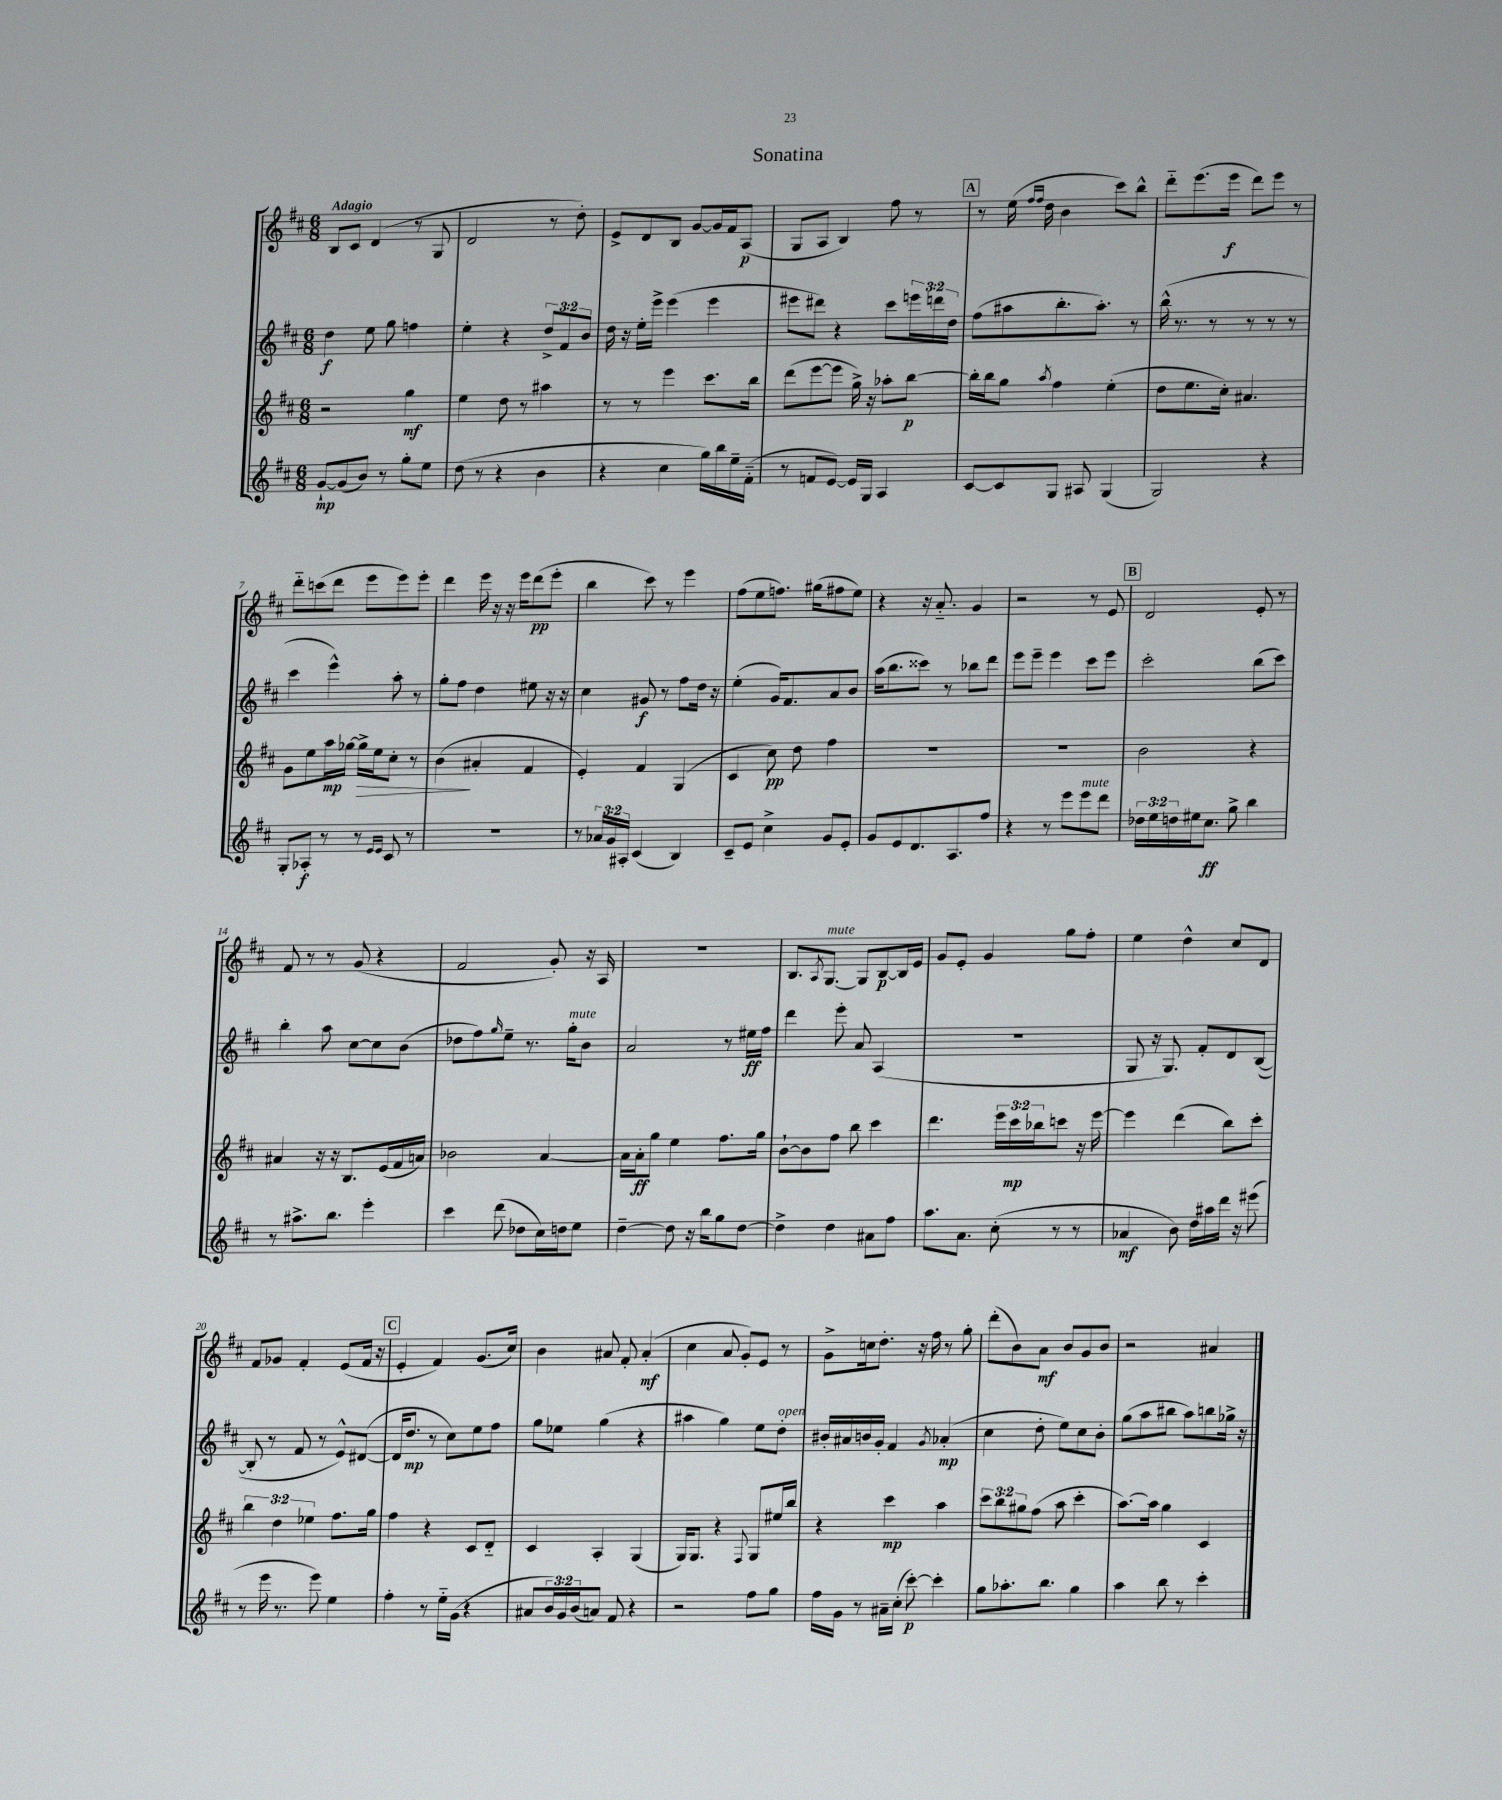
\header { title = "Sonatina" }
<<
\new StaffGroup <<
\new Staff = "s0" {
    \clef treble \key d \major \numericTimeSignature \time 6/8 \tempo "Adagio"
    b8 cis'8 d'4( r8 g8 |
    d'2 r8 d''8-.) |
    e'8-> d'8 b8 g'8~ g'16 fis'16 a8\p( |
    g8 a8 b4) fis''8 r8 |
    \mark \markup { \box "A" } r8 e''16( \grace { fis''16 fis''16 } d''16 b'4 cis'''8) b''8-^ |
    d'''8-_ e'''8.( e'''16\f d'''8) e'''8 r8 |
    d'''8-_ c'''8( d'''8 e'''8 e'''8) e'''8-. |
    d'''4 e'''16 r16 r16 e'''16 d'''8\pp( e'''8-. |
    b''4 cis'''8) r8 e'''4 |
    fis''8( e''8 f''8.) gis''16( fis''8 e''8) |
    r4 r16 a'8.-_ g'4 |
    r2 r8 e'8 |
    \mark \markup { \box "B" } d'2 e'8-. r8 |
    fis'8 r8 r8 g'8( r4 |
    fis'2 g'8-.) r16 a16 |
    R2. |
    b8. \acciaccatura { a8 } g8.~^\markup { \italic "mute" } g8 b8~\p b16 e'16 |
    g'8 e'8-. g'4 g''8 fis''8-. |
    e''4 d''4-^ cis''8 d'8 |
    fis'8 ges'8 fis'4-. e'8( fis'16 r16 |
    \mark \markup { \box "C" } e'4-. fis'4) g'8.( cis''16) |
    b'4 ais'8 fis'8-. ais'4-.\mf( |
    cis''4 a'8 g'8-.) e'8 r8 |
    g'8-> c''16 d''8.-. r16 fis''16 r8 g''8-. |
    d'''8-.( b'8) a'8\mf b'8 g'8 b'8 |
    r2 ais'4 \bar "|." |
}
\new Staff = "s1" {
    \clef treble \key d \major \numericTimeSignature \time 6/8 \override Staff.TupletNumber.text = #tuplet-number::calc-fraction-text
    d''4\f e''8 g''8 f''4 |
    e''4-. r4 \tuplet 3/2 { d''8-> fis'8 b'8 } |
    d''16 r16 e''16-. e'''16-> e'''4( e'''4 |
    eis'''8 dis'''8) r4 cis'''8 \tuplet 3/2 { e'''16 d'''16 d''16 } |
    \mark \markup { \box "A" } fis''8( ais''8 b''8.-. ais''8.-.) r8 |
    b''16-^( r8. r8 r8 r8 r8 |
    cis'''4 e'''4-^) a''8-. r8 |
    g''8-. fis''8 d''4 eis''8 r16 r16 |
    cis''4 gis'8\f r8 fis''8 d''16 r16 |
    e''4-.( g'16) fis'8. a'8 b'8 |
    a''16( b''8. cisis'''8) r8 bes''8 d'''8 |
    e'''8 e'''8-- e'''4 cis'''8 e'''8 |
    \mark \markup { \box "B" } cis'''2-. b''8( cis'''8) |
    b''4-. a''8 cis''8~ cis''8 b'8( |
    des''8 fis''8) \grace { g''16 } e''8-- r8. g''16-.^\markup { \italic "mute" } b'8 |
    a'2 r8 eis''16\ff fis''16 |
    d'''4 e'''8-. a'8 a4( |
    R2. |
    g8 r16 g8.) fis'8-. d'8 b8~( |
    b8-. r8 fis'8 r8 e'8-^) dis'8~( |
    \mark \markup { \box "C" } dis'16 d''8.\mp r8 cis''8) e''8 fis''8 |
    g''8 ees''8 g''4( r4 |
    ais''4 g''4) e''8 d''8-.^\markup { \italic "open" } |
    bis'16-. ais'16 b'16 g'16-. fis'4 \acciaccatura { g'8 } aes'4-.\mp( |
    cis''4 d''8-. e''8) cis''8 b'8-. |
    g''8( a''8 bis''8 a''8) b''8 ges''16-> r16 \bar "|." |
}
\new Staff = "s2" {
    \clef treble \key d \major \numericTimeSignature \time 6/8 \override Staff.TupletNumber.text = #tuplet-number::calc-fraction-text
    r2 g''4\mf |
    e''4 d''8 r8 ais''4 |
    r8 r8 e'''4 cis'''8. b''16 |
    d'''8( e'''8~ e'''8 g''16->) r16 aes''8-. b''8~\p |
    \mark \markup { \box "A" } b''16-. b''16 g''8 \acciaccatura { a''8 } fis''4 e''4-.( |
    d''8 e''8. cis''16-.) ais'4. |
    g'8 e''8 a''16\mp ges''16~ ges''16->\> e''16 cis''8-. r8 |
    b'4\!( ais'4-. fis'4 |
    e'4-.) fis'4 g4( |
    cis'4 cis''8\pp) d''8 fis''4 |
    R2. |
    R2. |
    \mark \markup { \box "B" } b'2 r4 |
    ais'4 r16 r16 b8. e'16( fis'16 a'16) |
    bes'2 a'4~ |
    a'16 a'16-.\ff g''8 e''4 fis''8. g''16 |
    b'8~-! b'8 fis''8 b''8 cis'''4 |
    d'''4. \tuplet 3/2 { e'''16 cis'''16\mp bes''16 } c'''8 r16 e'''16~ |
    e'''4 d'''4( b''8) cis'''8-. |
    \tuplet 3/2 { b''4 d''4 ees''4 } fis''8. g''16 |
    \mark \markup { \box "C" } fis''4 r4 cis'8 d'8-_ |
    cis'4 a4-. g4( |
    g16) g8. r4 \appoggiatura { fis8 } g8 eis''16 b''16 |
    r4 cis'''4\mp a''4 |
    \tuplet 3/2 { cis'''8 b''8 gis''8 } fis''8( a''8 cis'''4-. |
    a''8.~) a''16 g''4 cis'4 \bar "|." |
}
\new Staff = "s3" {
    \clef treble \key d \major \numericTimeSignature \time 6/8 \override Staff.TupletNumber.text = #tuplet-number::calc-fraction-text
    g'8~-!\mp g'8( b'8) r8 g''8-. e''8 |
    d''8( r8 r4 b'4 |
    r4 cis''4 g''16) b''16 e''16-- fis'16-_( |
    r8 f'8 e'8~) e'16 g16 a4 |
    \mark \markup { \box "A" } cis'8~ cis'8 g8 ais8 g4( |
    g2) r4 |
    g8-. aes8-.\f r8 r8 \grace { e'16 e'16 } cis'8 r8 |
    r2. |
    r8 \tuplet 3/2 { aes'16 g'16 ais16-. } cis'4( b4) |
    cis'8-- e'8 cis''4-> g'8 e'8-. |
    g'8 e'8 d'8. a8. fis''8 |
    r4 r8 e'''8 e'''8^\markup { \italic "mute" } d'''8 |
    \mark \markup { \box "B" } \tuplet 3/2 { des''16 e''16 d''16 } eis''16 cis''8.\ff g''8-> b''4 |
    r8 ais''8.-> b''8. e'''4-. |
    cis'''4 d'''8( des''8 cis''16) d''16 e''8 |
    d''4~-- d''8 r16 b''16 g''8 d''8~ |
    d''4-> d''4 ais'8 fis''8 |
    a''8. a'8. cis''8-.( r8 r8 |
    aes'4\mf b'8) d''16 ais''16 d'''16 r16 eis'''8( |
    r8 e'''16 r8. e'''8) e''4 |
    \mark \markup { \box "C" } fis''4-. r8 e''16-_ g'16( r4 |
    ais'8 \tuplet 3/2 { b'16) g'16 b'16( } a'8) fis'8 r4 |
    r2 fis''8 g''8 |
    fis''16 g'16 r8 ais'16-- cis''16-.( cis'''8~-.\p) cis'''4-. |
    g''8 aes''8.-. b''8. g''4 |
    a''4 b''8 r8 cis'''4-. \bar "|." |
}
>>
>>
